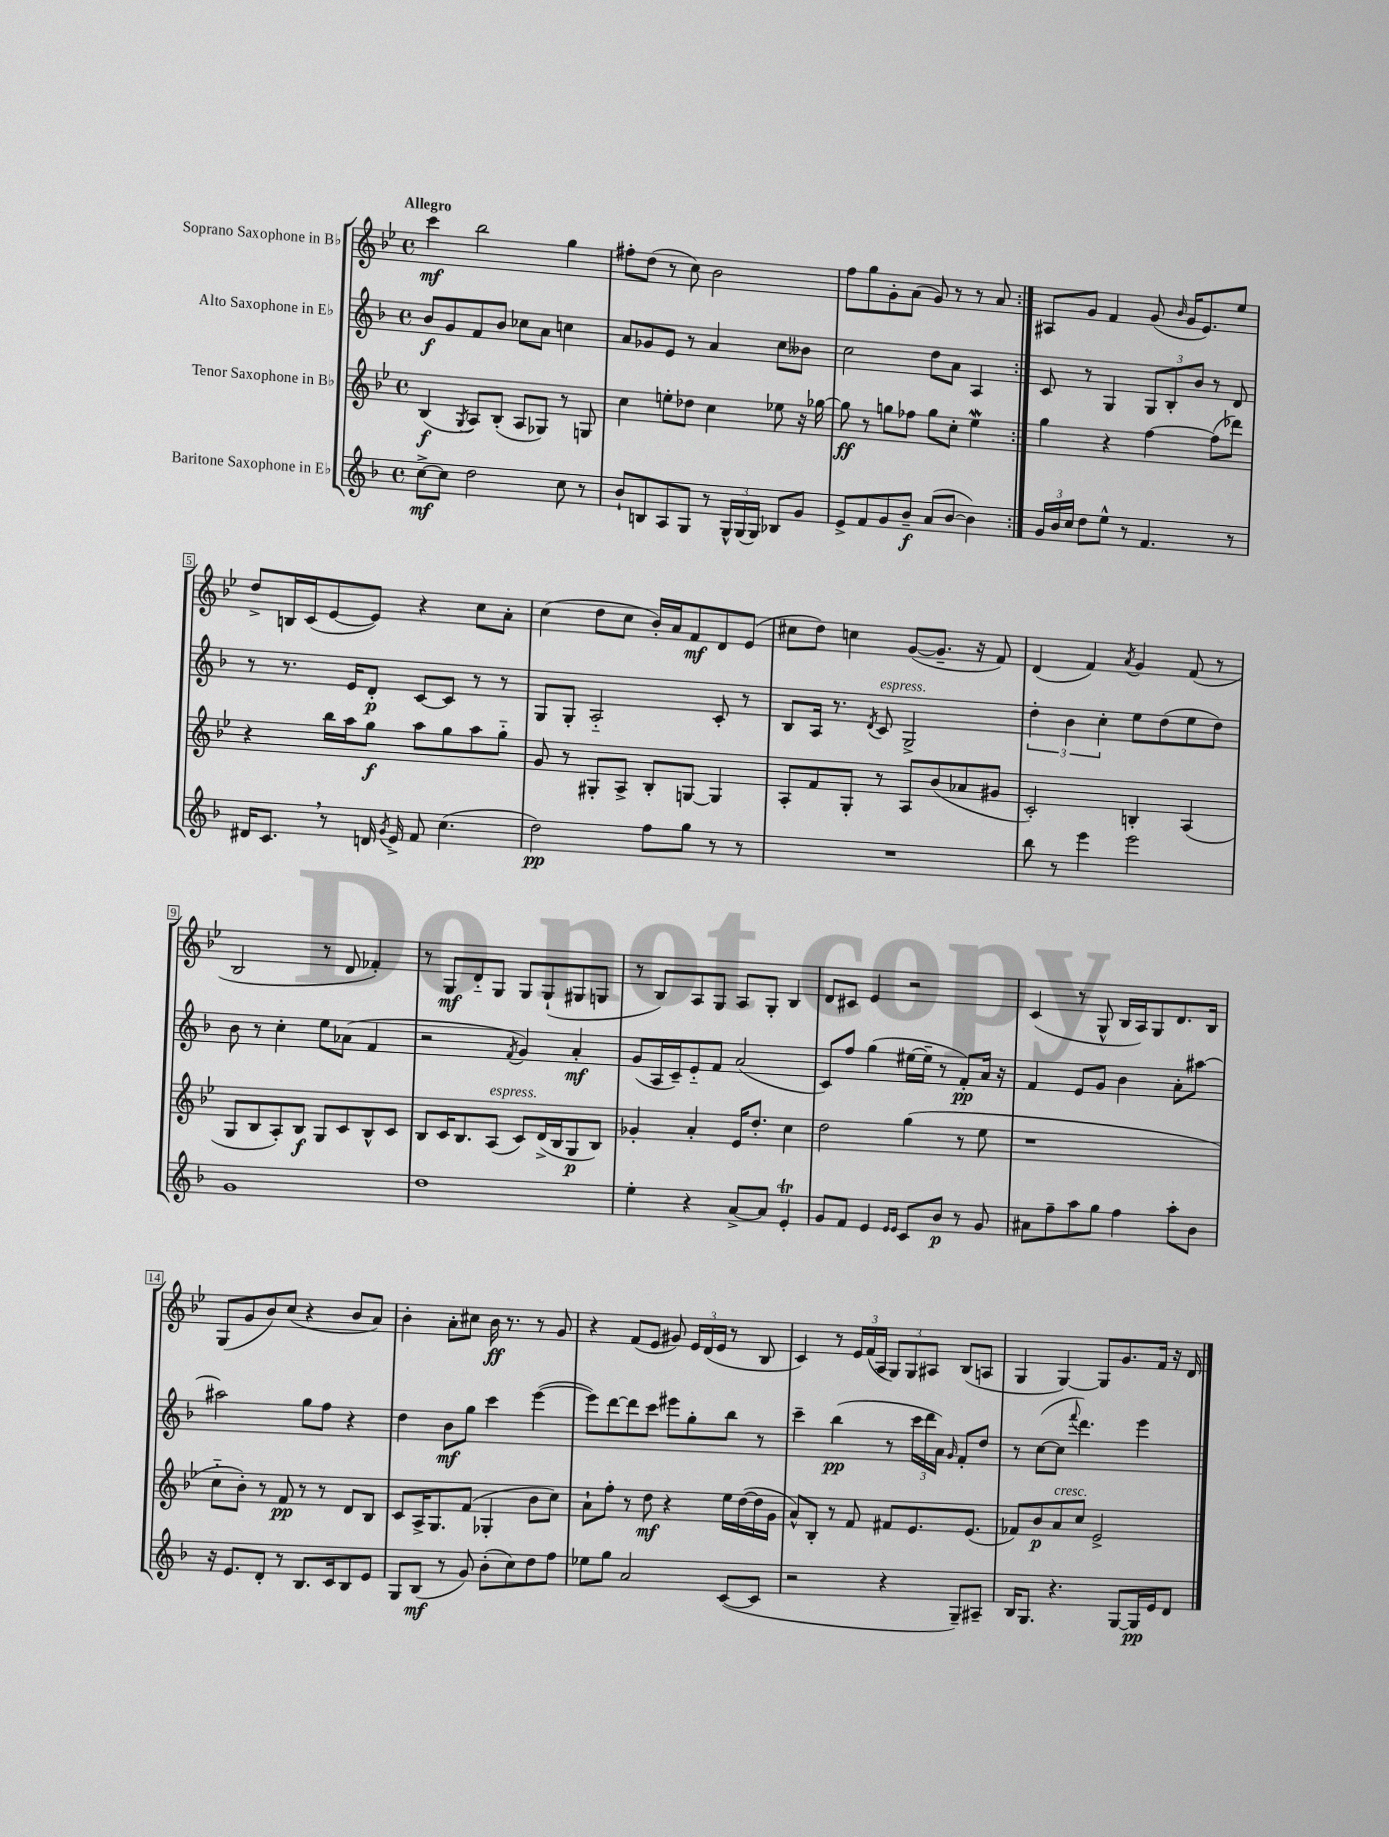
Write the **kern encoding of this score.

**kern	**dynam	**kern	**dynam	**kern	**dynam	**kern	**dynam
*part4	*part4	*part3	*part3	*part2	*part2	*part1	*part1
*staff4	*staff4	*staff3	*staff3	*staff2	*staff2	*staff1	*staff1
*I"Baritone Saxophone in E♭	*	*I"Tenor Saxophone in B♭	*	*I"Alto Saxophone in E♭	*	*I"Soprano Saxophone in B♭	*
*clefG2	*	*clefG2	*	*clefG2	*	*clefG2	*
*k[b-]	*	*k[b-e-]	*	*k[b-]	*	*k[b-e-]	*
*M4/4	*	*M4/4	*	*M4/4	*	*M4/4	*
*met(c)	*	*met(c)	*	*met(c)	*	*met(c)	*
=1	=1	=1	=1	=1	=1	=1	=1
!	!	!	!	!	!	!LO:TX:a:B:t=Allegro	!
[8cc^\L	mf	(4B-/	f	8b-/L	f	4ccc\	mf
8cc\J]	.	.	.	8g/	.	.	.
.	.	8qG/	.	.	.	.	.
2dd\	.	8A/L)	.	8f/	.	2bb-\	.
.	.	(8B-'/J	.	8b-/J	.	.	.
.	.	8A/L	.	8cc-X\L	.	.	.
.	.	8G-X/J)	.	8a\J	.	.	.
8cc\	.	8r	.	4ccn\	.	4gg\	.
8r	.	8Gn/	.	.	.	.	.
=2	=2	=2	=2	=2	=2	=2	=2
8b-`/L	.	4cc\	.	8a/L	.	8ff#X'\L	.
8Bn/	.	.	.	8g-X/	.	(8dd\J	.
8A/	.	8een'\L	.	8e/J	.	8r	.
8G/J	.	8dd-X\J	.	8r	.	8cc\)	.
8r	.	4cc\	.	4a/	.	2b-\	.
24G^^/LL	.	.	.	.	.	.	.
(24G/	.	.	.	.	.	.	.
24G/JJ)	.	.	.	.	.	.	.
8B-X/L	.	8ee-X\	.	8cc\L	.	.	.
8g/J	.	16r	.	8b--X\J	.	.	.
.	.	[16gg-X\	.	.	.	.	.
=3	=3	=3	=3	=3	=3	=3	=3
8e^/L	.	8gg-\]	ff	2cc\	.	8ff\L	.
8f/	.	8r	.	.	.	8gg\	.
8g/	.	8ggn\L	.	.	.	8g'\	.
8b-~/J	f	8ff-X\J	.	.	.	(8a\J	.
(8a/L	.	8gg\L	.	8dd\L	.	8g/)	.
[8b-/J	.	8cc'\J	.	8a\J	.	8r	.
4b-\])	.	4ee-w\	.	4A/	.	8r	.
.	.	.	.	.	.	8a/	.
=4:|!	=4:|!	=4:|!	=4:|!	=4:|!	=4:|!	=4:|!	=4:|!
24g/LL	.	4gg\	.	8c/	.	8A#X/L	.
24b-/	.	.	.	.	.	.	.
24cc/JJ	.	.	.	.	.	.	.
8dd\L	.	.	.	8r	.	8g/J	.
8ee^^\J	.	4r	.	4G/	.	4f/	.
8r	.	.	.	.	.	.	.
4.f/	.	[4ff\	.	12G/L	.	(8g/	.
.	.	.	.	12B-'/	.	.	.
.	.	.	.	.	.	16qqb-/	.
.	.	.	.	.	.	16g/KL	.
.	.	.	.	12b-/J	.	.	.
.	.	.	.	.	.	8.e-/)	.
.	.	(8ff\L]	.	8r	.	.	.
8r	.	8ddd-X\J)	.	8d/	.	8ee-/J	.
!!LO:LB:g=z
=5	=5	=5	=5	=5	=5	=5	=5
16d#X/KL	.	4r	.	8r	.	8dd^/L	.
8.c,/J	.	.	.	.	.	.	.
.	.	.	.	8.r	.	16Bn/L	.
.	.	.	.	.	.	(16c/J	.
8r	.	16bb-\LL	.	.	.	[8e-/	.
.	.	16aa\J	.	16e/KL	.	.	.
16dn/	.	8gg\J	f	8d'/J	p	8e-/J])	.
8qg/	.	.	.	.	.	.	.
16e^/	.	.	.	.	.	.	.
8f/	.	8aa\L	.	[8c/L	.	4r	.
(4.cc\	.	8gg\	.	8c/J]	.	.	.
.	.	8aa\	.	8r	.	8cc\L	.
.	.	8gg\J	.	8r	.	8a'\J	.
=6	=6	=6	=6	=6	=6	=6	=6
2dd\)	pp	8g/	.	8G/L	.	(4cc\	.
.	.	8r	.	8G'/J	.	.	.
.	.	8G#X'/L	.	2A/	.	8dd\L	.
.	.	8A^/J	.	.	.	8cc\J	.
8ff\L	.	8B-'/L	.	.	.	16b-'/LL)	.
.	.	.	.	.	.	16a/J	.
8gg\J	.	[8Gn/J	.	.	.	8f/	mf
8r	.	4G/]	.	8c'/	.	8d/	.
8r	.	.	.	8r	.	(8e-/J	.
=7	=7	=7	=7	=7	=7	=7	=7
1r	.	8A'/L	.	8B-/L	.	8cc#X\L	.
.	.	8f/	.	16A/Jk	.	8dd\J)	.
.	.	.	.	8.r	.	.	.
.	.	8G'/J	.	.	.	4ccn\	.
.	.	.	.	8qd/	.	.	.
!	!	!	!	!LO:TX:a:i:t=espress.	!	!	!
.	.	8r	.	8c/	.	.	.
.	.	8A/L	.	2G^/	.	([8g/L	.
.	.	(8b-/	.	.	.	8.g~/J]	.
.	.	8a-X/	.	.	.	.	.
.	.	.	.	.	.	16r	.
.	.	8g#X/J	.	.	.	8f/)	.
=8	=8	=8	=8	=8	=8	=8	=8
8bb-\	.	2c'/)	.	6dd'\	.	(4d/	.
8r	.	.	.	.	.	.	.
.	.	.	.	6b-\	.	.	.
4eee\	.	.	.	.	.	4f/)	.
.	.	.	.	6cc'\	.	.	.
.	.	.	.	.	.	8qa/	.
2eee\	.	4Bn'/	.	8ee\L	.	4g/	.
.	.	.	.	(8dd\	.	.	.
.	.	(4A/	.	8ee\	.	(8f/	.
.	.	.	.	8dd\J)	.	8r	.
!!LO:LB:g=z
=9	=9	=9	=9	=9	=9	=9	=9
1g	.	8G/L	.	8b-\	.	2B-/	.
.	.	8B-/	.	8r	.	.	.
.	.	8A'/)	.	4cc'\	.	.	.
.	.	8B-/J	f	.	.	.	.
.	.	8G/L	.	8ee\L	.	8r	.
.	.	8c/	.	(8a-X\J	.	8d/	.
.	.	8B-^^/	.	4f/	.	4f-X'/)	.
.	.	8c/J	.	.	.	.	.
=10	=10	=10	=10	=10	=10	=10	=10
1dd	.	8B-/L	.	2r	.	8r	.
.	.	16c/K	.	.	.	8G/L	mf
.	.	8.B-/	.	.	.	.	.
.	.	.	.	.	.	8d/	.
!	!	!LO:TX:a:i:t=espress.	!	!	!	!	!
.	.	(8A/J	.	.	.	8G/J	.
.	.	.	.	8qf/	.	.	.
.	.	8c/L)	.	4g/)	.	8G/L	.
.	.	(16d^/L	.	.	.	(8G`/	.
.	.	16B-/J	.	.	.	.	.
.	.	8G/	p	4a'/	mf	8G#X/	.
.	.	8B-/J)	.	.	.	8Gn/J	.
=11	=11	=11	=11	=11	=11	=11	=11
4ee'\	.	4g-X'/	.	(8g/L	.	8r	.
.	.	.	.	16A/L	.	8B-/L)	.
.	.	.	.	16c~/J)	.	.	.
4r	.	4a'/	.	8e/	.	8A/	.
.	.	.	.	8f/J	.	8G/J	.
[8a^/L	.	16e-/KL	.	(2a/	.	8A/L	.
.	.	8.dd'/J	.	.	.	.	.
8a/J]	.	.	.	.	.	8G'/J	.
4et'/	.	4cc\	.	.	.	4B-/	.
=12	=12	=12	=12	=12	=12	=12	=12
8g/L	.	2dd\	.	8c/L)	.	8d/L	.
8f/J	.	.	.	8ff/J	.	8c#X/J	.
4e/	.	.	.	(4gg\	.	4e-/	.
16qqe/LL	.	.	.	.	.	.	.
16qqe/JJ	.	.	.	.	.	.	.
8c/L	.	(4gg\	.	[16ee#X\LL	.	2r	.
.	.	.	.	16ee#~\JJ]	.	.	.
8b-/J	p	.	.	8r	.	.	.
8r	.	8r	.	8f'/L)	pp	.	.
8g/	.	8ee-\	.	16a/Jk	.	.	.
.	.	.	.	16r	.	.	.
=13	=13	=13	=13	=13	=13	=13	=13
8a#X\L	.	1r	.	4f/	.	(4c/	.
8ff~\	.	.	.	.	.	.	.
8aa\	.	.	.	8e/L	.	8r	.
8gg\J	.	.	.	8g/J	.	8G^^/	.
4ff\	.	.	.	4b-\	.	16B-/LL	.
.	.	.	.	.	.	16A/J)	.
.	.	.	.	.	.	8G/	.
8aa'\L	.	.	.	8a'\L	.	8.d/	.
8b-\J	.	.	.	[8aa#X\J	.	.	.
.	.	.	.	.	.	16B-/Jk	.
!!LO:LB:g=z
=14	=14	=14	=14	=14	=14	=14	=14
16r	.	8cc\L	.	2aa#X\]	.	(8G/L	.
8.e/L	.	.	.	.	.	.	.
.	.	8b-'\J)	.	.	.	8g/	.
8d'/J	.	8r	.	.	.	8b-/)	.
8r	.	8f/	pp	.	.	(8cc/J	.
8.B-/L	.	8r	.	8gg\L	.	4r	.
.	.	8r	.	8ff\J	.	.	.
16c/k	.	.	.	.	.	.	.
8B-/	.	8d/L	.	4r	.	8b-/L	.
8e/J	.	8B-/J	.	.	.	8a/J)	.
=15	=15	=15	=15	=15	=15	=15	=15
8G/L	.	8c/L	.	4dd\	.	4b-'\	.
(8B-/J	mf	16A^/K	.	.	.	.	.
.	.	8.G/	.	.	.	.	.
8r	.	.	.	8b-\L	mf	8a'\L	.
8g/)	.	(8f/J	.	8gg\J	.	8cc#X\J	.
(8b-'\L	.	4G-X'/	.	4ccc\	.	16b-\	ff
.	.	.	.	.	.	8.r	.
8cc\)	.	.	.	.	.	.	.
8dd\	.	8b-\L	.	([4eee\	.	8r	.
8ff\J	.	8cc\J)	.	.	.	8g/	.
=16	=16	=16	=16	=16	=16	=16	=16
8ee-X\L	.	8a`\L	.	8eee\L])	.	4r	.
8gg\J	.	8ff'\J	.	[8ddd\	.	.	.
2a/	.	8r	.	8ddd\]	.	(8f/L	.
.	.	8dd\	mf	8ccc\J	.	8e-/J	.
.	.	4r	.	8eee#X\L	.	8g#X/)	.
.	.	.	.	8gg'\	.	24e-/LL	.
.	.	.	.	.	.	(24d/	.
.	.	.	.	.	.	24e-/JJ	.
([8c/L	.	16ee-\LL	.	8bb-\J	.	8r	.
.	.	([16dd\	.	.	.	.	.
8c/J]	.	16dd\]	.	8r	.	8B-/	.
.	.	16g\JJ	.	.	.	.	.
=17	=17	=17	=17	=17	=17	=17	=17
2r	.	8a^^/L)	.	4ccc~\	.	4c/)	.
.	.	8B-'/J	.	.	.	.	.
.	.	8r	.	(4bb-\	pp	8r	.
.	.	8f/	.	.	.	24e-/LL	.
.	.	.	.	.	.	(24f/	.
.	.	.	.	.	.	24A/JJ	.
4r	.	8f#X/L	.	8r	.	12G/L)	.
.	.	.	.	.	.	12G/	.
.	.	8.e-/	.	24ccc\LL	.	.	.
.	.	.	.	24ddd\	.	12A#X/J	.
.	.	.	.	24a\JJ)	.	.	.
.	.	.	.	16qqg/	.	.	.
8G~/L)	.	.	.	8f'/L	.	(8B-/L	.
.	.	(8.e-/J	.	.	.	.	.
8A#X~/J	.	.	.	8dd/J	.	8An/J	.
=18	=18	=18	=18	=18	=18	=18	=18
16B-/KL	.	8f-X/L)	.	8r	.	4G/	.
8.G/J	.	.	.	.	.	.	.
.	.	8b-/	p	([8cc\L	.	.	.
!	!	!LO:TX:a:i:t=cresc.	!	!	!	!	!
4.r	.	8a/	.	8cc\J]	.	[4G/)	.
.	.	.	.	8qqfff/	.	.	.
.	.	8cc/J	.	4.ddd\)	.	.	.
.	.	2e-^/	.	.	.	8G/L]	.
[8G/L	.	.	.	.	.	8.g/	.
16G/L]	pp	.	.	4eee\	.	.	.
16e/J	.	.	.	.	.	16f/Jk	.
8d/J	.	.	.	.	.	16r	.
.	.	.	.	.	.	16d/	.
==	==	==	==	==	==	==	==
*-	*-	*-	*-	*-	*-	*-	*-
